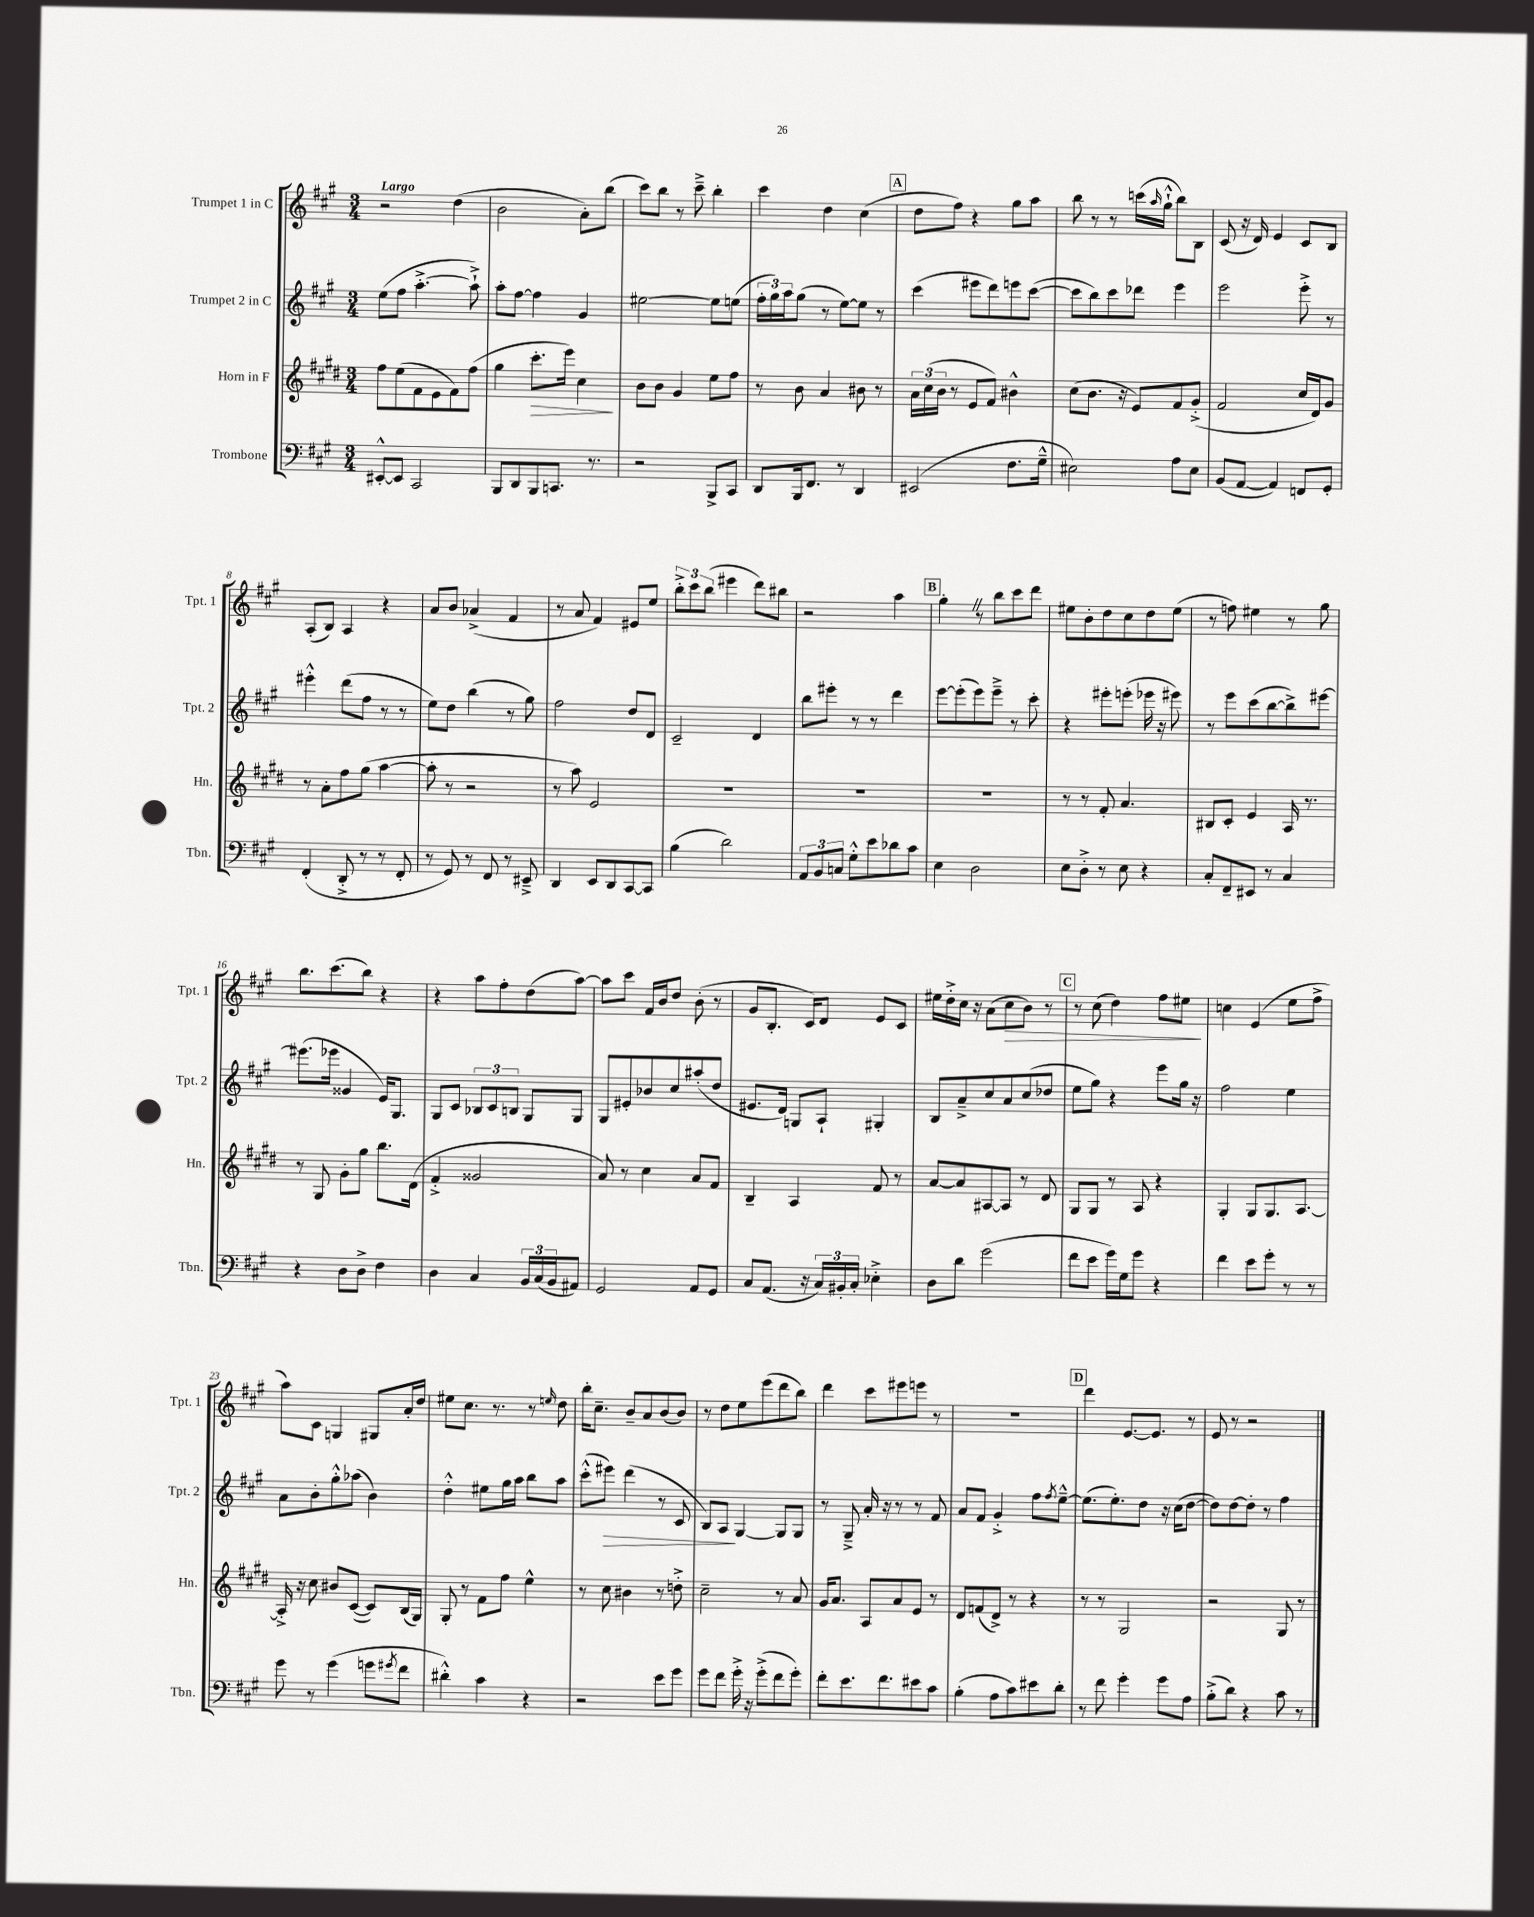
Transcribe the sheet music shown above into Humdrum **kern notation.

**kern	**kern	**kern	**kern
*staff4	*staff3	*staff2	*staff1
*clefF4	*clefG2	*clefG2	*clefG2
*k[f#c#g#]	*k[f#c#g#d#]	*k[f#c#g#]	*k[f#c#g#]
*M3/4	*M3/4	*M3/4	*M3/4
[8EE#'^^	8ff#	(8ee	2r
8EE#]	(8ee	8ff#	.
2CC#	8f#	[4.aa'^	.
.	8e	.	.
.	8f#)	.	(4dd
.	(8ff#	8aa`^])	.
=	=	=	=
8BBB	4gg#	8aa'	2b
8DD	.	[8ff#	.
8BBB	8.ccc#'	4ff#]	.
8.CC	.	.	.
.	16eee)	.	.
.	4cc#	4g#	8a')
8.r	.	.	.
.	.	.	(8bb
=	=	=	=
2r	8b	[2ee#	8ccc#)
.	8b	.	8bb
.	4g#	.	8r
.	.	.	8ccc#~^
8BBB^	8ee	8ee#]	4bb'
8CC#	8ff#	(8ee	.
=	=	=	=
8DD	8r	24ff#'	4ccc#
.	.	24gg#)	.
.	.	24aa	.
16BBB	8b	(8gg#	.
8.FF#	.	.	.
.	4a	8r	4dd
8r	.	[8ee)	.
4DD	8b#	8ee]	(4cc#
.	8r	8r	.
=	=	=	=
(2EE#	24a	(4ccc#	8dd
.	(24cc#	.	.
.	24b	.	.
.	8r	.	8ff#)
.	8e	8eee#	4r
.	8f#)	8ddd)	.
8.F#	4b#^^	8eee	8gg#
.	.	([8ccc#	8aa
16G#~^^	.	.	.
=	=	=	=
2E#)	(8cc#	8ccc#]	8bb
.	8.b	8bb)	8r
.	.	8ccc#	8r
.	16r	.	.
.	8e)	8ddd-	(16ccc
.	.	.	16qqaa
.	.	.	16gg#`^^
8A	8f#	4eee	8bb)
8E#	(8g#'^	.	8B
=	=	=	=
(8BB	2f#	2eee	(8c#
[8AA	.	.	16r
.	.	.	16d)
4AA])	.	.	4e
8FF	16cc#	8eee'^	8c#
.	16d#)	.	.
8GG#'	8g#	8r	8B
=	=	=	=
(4FF#'	8r	4eee#'^^	(8A'
.	8a'	.	8B)
8DD'^	8ff#	(8ddd	4A
8r	(8gg#	8ff#	.
8r	[4aa	8r	4r
8FF#'	.	8r	.
=	=	=	=
8r	8aa']	8ee)	8a
8GG#)	8r	8dd	8b
8r	2r	(4bb	(4a-^
8FF#	.	.	.
8r	.	8r	4f#
8EE#~^	.	8gg#)	.
=	=	=	=
4DD	8r	2ff#	8r
.	8aa)	.	8a
8EE	2e	.	4f#)
8DD	.	.	.
[8CC#	.	8dd	8e#
8CC#]	.	8d	8ee
=	=	=	=
(4B	2.r	2c#~	12bb'^
.	.	.	12ccc#
.	.	.	(12bb
2d)	.	.	4eee#
.	.	4d	8ddd)
.	.	.	8bb#
=	=	=	=
12AA	2.r	8bb	2r
12BB	.	.	.
.	.	8eee#'	.
12C	.	.	.
8G#'^^	.	8r	.
8e	.	8r	.
8d-	.	4ddd	4aa
8c#	.	.	.
=	=	=	=
4E	2.r	[8eee	4gg#'
.	.	(8eee']	.
2D	.	8eee)	8r
.	.	8eee~^	8bb
.	.	8r	8ccc#
.	.	8ccc#'	8ddd
=	=	=	=
8E	8r	4r	8ee#
8D'^	8r	.	8b'
8r	8f#'	8eee#'	8dd
8E	4.a	(8eee'	8cc#
4r	.	16eee-	8dd
.	.	16r	.
.	.	8eee#)	(8ee#
=	=	=	=
8C#'	8B#	8r	8r
8FF#~	8c#'	8eee	8ff)
8EE#	4e	(8ccc#	4ee#
8r	.	[8bb	.
4C#	16A	8bb^])	8r
.	8.r	.	.
.	.	[8eee#	8gg#
=	=	=	=
4r	8r	(8.eee#]	8.bb
.	8G#	.	.
.	.	16eee-	(8.ccc#
8D	8g#'	4g##	.
8D^	8gg#	.	8bb)
4F#	8.bb	16e)	4r
.	.	8.G#	.
.	(16d#	.	.
=	=	=	=
4D	4f#'^	8G#	4r
.	.	8c#	.
4C#	2g##	12B-	8aa
.	.	12c#	.
.	.	.	8ff#'
.	.	12B	.
24BB	.	8G#	(8dd
(24C#	.	.	.
24BB	.	.	.
8AA#)	.	8G#	[8aa)
=	=	=	=
2GG#	8a)	8G#	8aa]
.	8r	8e#'	8ccc#
.	4cc#	8b-	16f#
.	.	.	16b
.	.	8cc#	8dd
8AA	8a	(8aa#'	(8b'
8GG#	8f#	8dd	8r
=	=	=	=
8C#	4B~	8.e#	8g#
(8.AA	.	.	8.B'
.	.	16d)	.
.	4A	8G	.
16r	.	.	16c#)
24C#)	.	8A`	8d
24BB#'	.	.	.
24C#'	.	.	.
4E-'^	8f#	4G#'	8e
.	8r	.	8c#
=	=	=	=
8D	[8a	8B	16ee#
.	.	.	16dd'^
8d	8a]	8a~^	16cc#
.	.	.	16r
(2g#	[8A#	8cc#	(8a
.	8A#]	8a	8cc#
.	8r	(8cc#	8b)
.	8d#	8dd-	8r
=	=	=	=
8f#	8G#	8ee	8r
8e	8G#	8gg#)	(8cc#
16g#)	8r	4r	4dd)
16G#	.	.	.
8g#	8A	.	.
4r	4r	8eee	8ff#
.	.	16gg#	8ee#
.	.	16r	.
=	=	=	=
4f#	4G#'	2ff#	4cc
8e	8G#	.	(4e
8g#'	8.G#	.	.
8r	.	4ee	8ee
.	[8.A	.	.
8r	.	.	8ff#^
=	=	=	=
8g#	16A'^]	8a	8aa)
.	16r	.	.
8r	8cc#	8b'	8c#
(4g#	8b#	8gg#'^^	4G
.	([8c#	(8aa-	.
8g	8c#])	4b)	8G#
8qg#	.	.	.
8f#	(16B	.	16a'
.	16G#)	.	16dd
=	=	=	=
4d#'^^)	8G#'	4dd'^^	8ee#
.	8r	.	8.cc#
4c#	8f#	8ee#	.
.	.	.	8.r
.	8ff#	16gg#	.
.	.	16aa	.
4r	4ee^^	8bb	8r
.	.	.	16qqee
.	.	8aa	8dd
=	=	=	=
2r	8r	(8ccc#'^^	16bb'
.	.	.	8.cc#~
.	8cc#	8eee#)	.
.	4b#	(4ddd	8b~
.	.	.	8a
8e	8r	8r	(8b
8g#	8dd'^	8c#	8b)
=	=	=	=
8g#	2cc#~	8B)	8r
8f#	.	8A	8dd
16g#'^	.	[4G#	8ee
16r	.	.	.
(8g#'^	.	.	(8eee
8f#	8r	8G#]	8ddd
8g#')	8a	8G#	8bb)
=	=	=	=
8f#'	16g#	8r	4ddd
.	8.a	.	.
8.e	.	8G#~^	.
.	8A	16a'	8ccc#
8.f#	.	16r	.
.	8a	8r	8eee#
8e#	8e	8r	8eee
8c#	8r	8f#	8r
=	=	=	=
(4B'	8d#	8a	2.r
.	(8f	8f#	.
8A	8d#^)	4g#'^	.
8c#)	8r	.	.
8e#	4r	8ff#	.
.	.	8qff#	.
8d'	.	[8ee~^^	.
=	=	=	=
8r	8r	(8.ee]	4ddd
8f#	8r	.	.
.	.	8.ee')	.
4g#'	2G#	.	[8.e
.	.	8dd	.
.	.	.	8.e]
8g#	.	16r	.
.	.	(16cc#	.
8A	.	[8dd	8r
=	=	=	=
(8B'^	2r	8dd])	8e
8d)	.	[8dd	8r
4r	.	8dd']	2r
.	.	8r	.
8c#	8G#	4ff#	.
8r	8r	.	.
==	==	==	==
*-	*-	*-	*-
